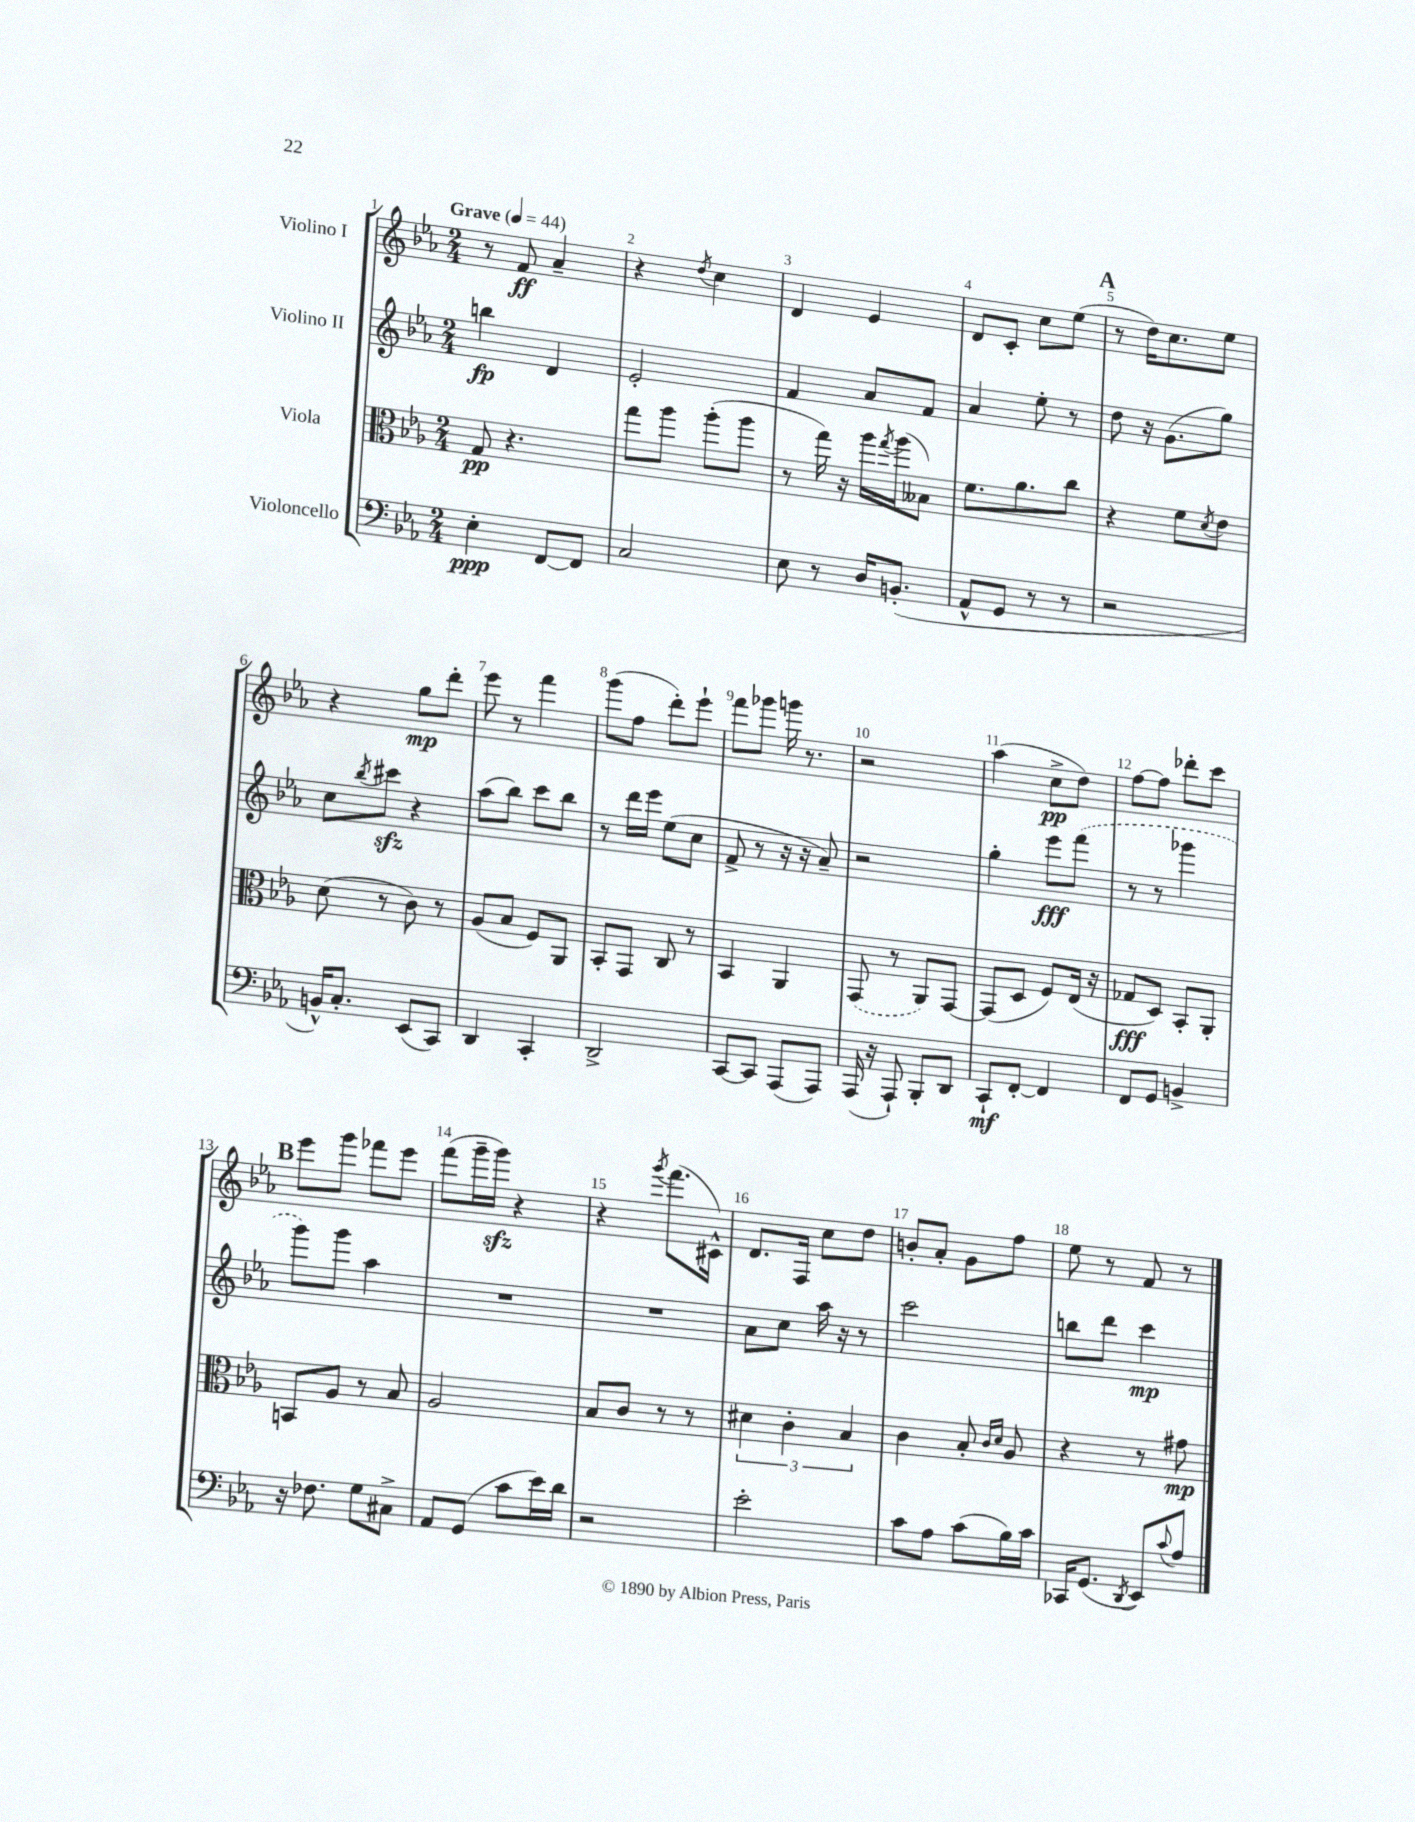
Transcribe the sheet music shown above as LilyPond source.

<<
\new StaffGroup <<
\new Staff = "s0" \with { instrumentName = "Violino I" } {
    \clef treble \key ees \major \numericTimeSignature \time 2/4 \tempo "Grave" 4 = 44
    r8 f'8\ff aes'4-- |
    r4 \acciaccatura { d''8 } c''4 |
    d'4 ees'4 |
    d'8 c'8-. c''8 ees''8( |
    \mark \markup { \bold "A" } r8 d''16) c''8. ees''8 |
    r4 g''8\mp d'''8-. |
    ees'''8 r8 f'''4 |
    g'''8( f''8 d'''8-.) ees'''8-! |
    f'''8 ges'''8 g'''16 r8. |
    r2 |
    aes''4( c''8->\pp d''8) |
    f''8~ f''8 des'''8-. c'''8 |
    \mark \markup { \bold "B" } ees'''8 g'''8 fes'''8 ees'''8 |
    f'''8( g'''16-- g'''16\sfz) r4 |
    r4 \acciaccatura { g'''8 } f'''8.( cis'16-^) |
    d'8. f16 c''8 d''8 |
    b'8-. aes'8-. g'8 f''8 |
    ees''8 r8 f'8 r8 \bar "|." |
}
\new Staff = "s1" \with { instrumentName = "Violino II" } {
    \clef treble \key ees \major \numericTimeSignature \time 2/4
    b''4\fp d'4 |
    ees'2-. |
    f'4 aes'8 f'8 |
    aes'4 ees''8-. r8 |
    \mark \markup { \bold "A" } d''8 r16 g'8.( g''8) |
    c''8 \acciaccatura { bes''8 } cis'''8\sfz r4 |
    aes''8( bes''8) c'''8 bes''8 |
    r8 d'''16 ees'''16 ees''8( c''8 |
    f'8-> r8 r16 r16 aes'8--) |
    r2 |
    g''4-. ees'''8\fff \once \slurDashed f'''8( |
    r8 r8 ges'''4 |
    \mark \markup { \bold "B" } g'''8) g'''8 aes''4 |
    R2 |
    R2 |
    aes'8 c''8 aes''16 r16 r8 |
    c'''2 |
    b''8 d'''8 c'''4\mp \bar "|." |
}
\new Staff = "s2" \with { instrumentName = "Viola" } {
    \clef alto \key ees \major \numericTimeSignature \time 2/4
    g8\pp r4. |
    g''8 aes''8 aes''8-.( aes''8 |
    r8 g''16) r16 aes''16 \acciaccatura { g''8 } aes''16( beses8) |
    f'8. aes'8. c''8 |
    \mark \markup { \bold "A" } r4 f'8 \acciaccatura { d'8 } ees'8 |
    d'8( r8 c'8) r8 |
    aes8( bes8 f8) aes,8 |
    bes,8-. g,8 c8 r8 |
    bes,4 aes,4 |
    \once \slurDashed g,8( r8 aes,8) g,8~ |
    g,8( d8 f8) ees16( r16 |
    ges8\fff d8) bes,8-. aes,8-. |
    \mark \markup { \bold "B" } b,8 aes8 r8 bes8 |
    aes2 |
    bes8 c'8 r8 r8 |
    \tuplet 3/2 { dis'4 c'4-. bes4 } |
    c'4 bes8-. \grace { c'16 d'16 } aes8 |
    r4 r8 gis'8\mp \bar "|." |
}
\new Staff = "s3" \with { instrumentName = "Violoncello" } {
    \clef bass \key ees \major \numericTimeSignature \time 2/4
    ees4-.\ppp f,8~ f,8 |
    c2 |
    ees8 r8 d16 b,8.-.( |
    aes,8-^ g,8 r8 r8 |
    \mark \markup { \bold "A" } r2 |
    b,16-^) c8.-. ees,8( c,8) |
    d,4 c,4-. |
    d,2-> |
    c,8~ c,8 aes,,8( aes,,8) |
    aes,,16( r16 aes,,8-!) bes,,8-. d,8 |
    c,8-!\mf f,8~-. f,4 |
    f,8 g,8 b,4-> |
    \mark \markup { \bold "B" } r16 fes8. g8 cis8-> |
    aes,8 g,8( c'8 ees'16) d'16 |
    r2 |
    ees'2-. |
    c'8 aes8 c'8( bes16) c'16 |
    ces,16 g,8.( \acciaccatura { d,8 } ees,8) \appoggiatura { c'8 } aes8 \bar "|." |
}
>>
>>
\layout { \context { \Score \override BarNumber.break-visibility = ##(#f #t #t) barNumberVisibility = #all-bar-numbers-visible } }
